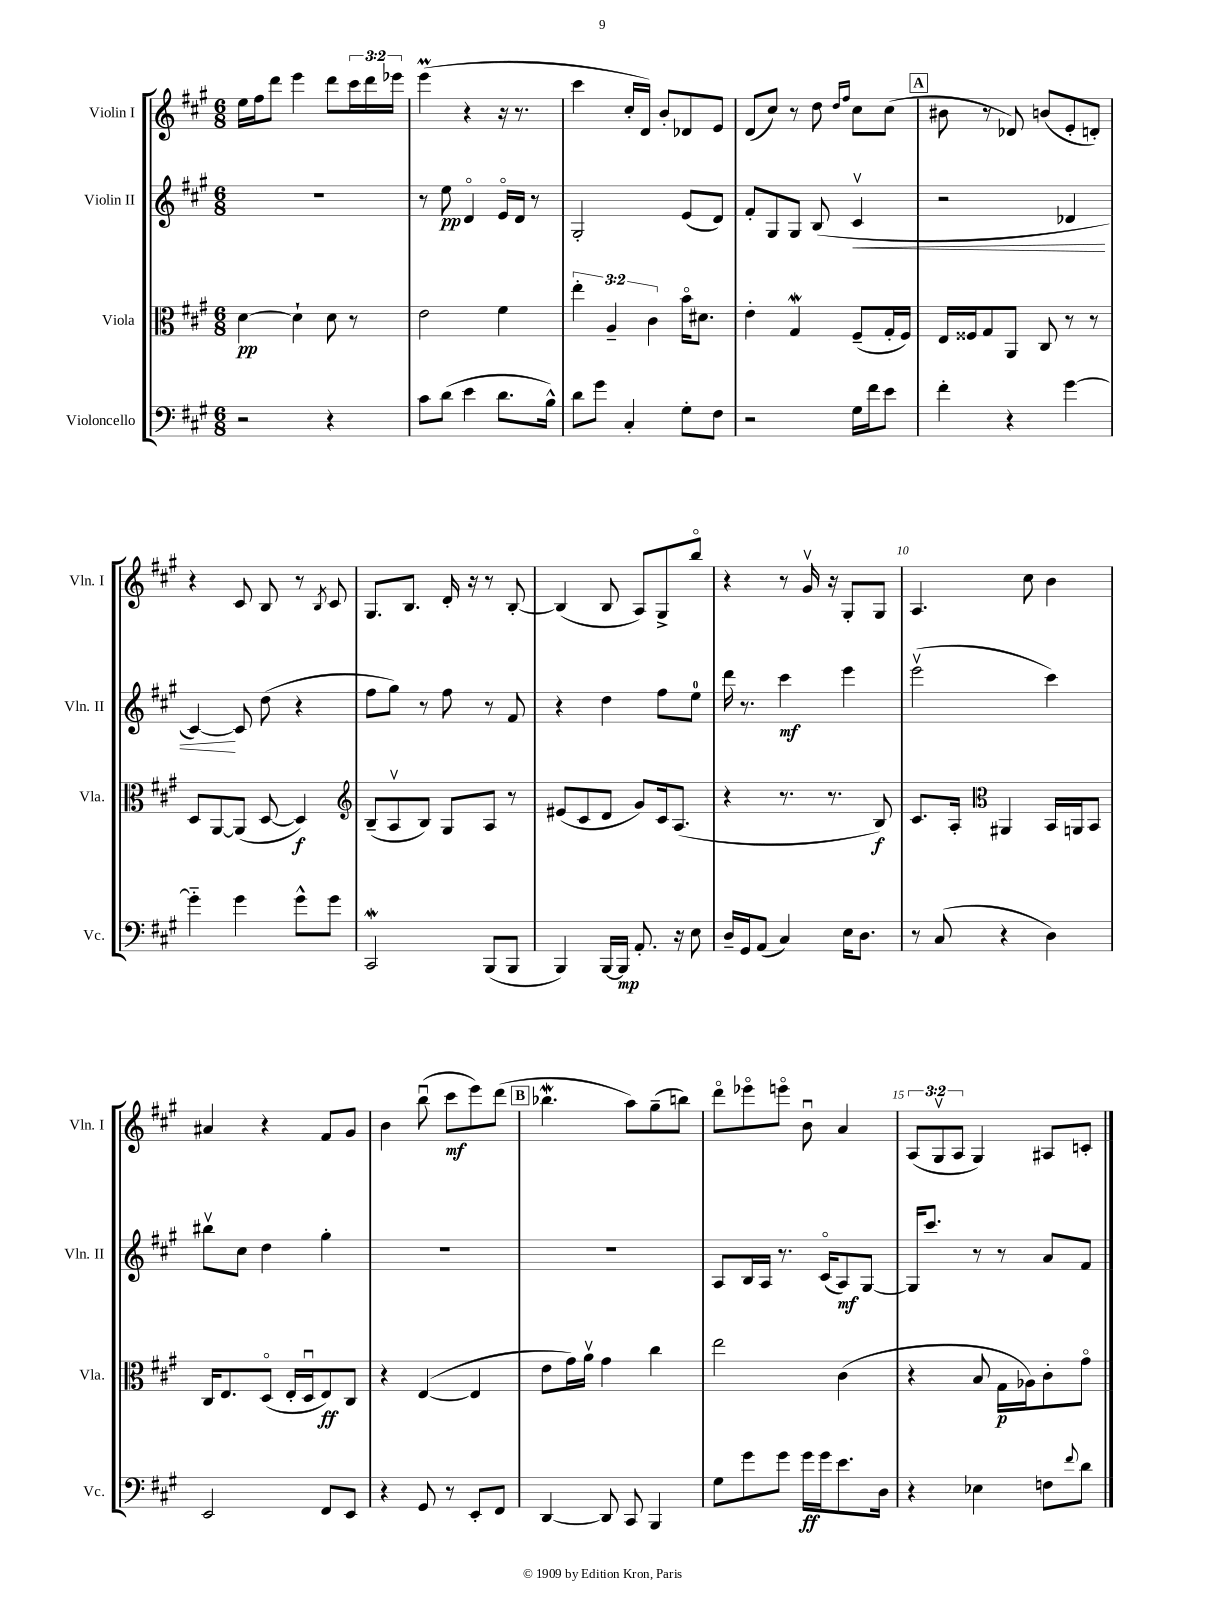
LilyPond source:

<<
\new StaffGroup <<
\new Staff = "s0" \with { instrumentName = "Violin I" shortInstrumentName = "Vln. I" } {
    \clef treble \key a \major \numericTimeSignature \time 6/8 \override Staff.TupletNumber.text = #tuplet-number::calc-fraction-text
    e''16 fis''16 d'''8 e'''4 d'''8 \tuplet 3/2 { cis'''16 d'''16 ees'''16 } |
    e'''4\prall( r4 r16 r8. |
    cis'''4 cis''16-. d'16) b'8-. des'8 e'8 |
    d'8( cis''8) r8 d''8 \grace { d''16 fis''16 } cis''8 cis''8( |
    \mark \markup { \box "A" } bis'8 r8 des'8) b'8( e'8-. d'8-.) |
    r4 cis'8 b8 r8 \acciaccatura { b8 } cis'8 |
    gis8. b8. d'16-. r16 r8 b8~-. |
    b4( b8 a8) gis8-> b''8\flageolet |
    r4 r8 gis'16\upbow r16 gis8-. gis8 |
    a4. cis''8 b'4 |
    ais'4 r4 fis'8 gis'8 |
    b'4 b''8\downbow( cis'''8\mf e'''8) d'''8( |
    \mark \markup { \box "B" } bes''4.\mordent a''8) gis''8--( b''8) |
    d'''8\flageolet ees'''8\flageolet e'''8\flageolet b'8\downbow a'4 |
    \tuplet 3/2 { a8( gis8\upbow a8 } gis4) ais8 c'8-. \bar "|." |
}
\new Staff = "s1" \with { instrumentName = "Violin II" shortInstrumentName = "Vln. II" } {
    \clef treble \key a \major \numericTimeSignature \time 6/8
    R2. |
    r8 e''8\pp d'4\flageolet e'16\flageolet d'16 r8 |
    gis2-. e'8( d'8) |
    fis'8-. gis8 gis8 b8( cis'4\upbow\< |
    \mark \markup { \box "A" } r2 des'4 |
    cis'4~\!) cis'8 d''8( r4 |
    fis''8 gis''8) r8 fis''8 r8 fis'8 |
    r4 d''4 fis''8 e''8-0 |
    d'''16 r8. cis'''4\mf e'''4 |
    e'''2\upbow( cis'''4) |
    bis''8\upbow cis''8 d''4 gis''4-. |
    R2. |
    \mark \markup { \box "B" } R2. |
    a8 b16 a16 r8. cis'16\flageolet( a8\mf) gis8~ |
    gis16 cis'''8. r8 r8 a'8 fis'8 \bar "|." |
}
\new Staff = "s2" \with { instrumentName = "Viola" shortInstrumentName = "Vla." } {
    \clef alto \key a \major \numericTimeSignature \time 6/8 \override Staff.TupletNumber.text = #tuplet-number::calc-fraction-text
    d'4~\pp d'4-! d'8 r8 |
    e'2 fis'4 |
    \tuplet 3/2 { e''4-. a4-- cis'4 } b'16\flageolet dis'8. |
    e'4-. gis4\mordent fis8--( gis16-. fis16) |
    \mark \markup { \box "A" } e16 fisis16 gis8 a,8 cis8 r8 r8 |
    d8 a,8~ a,8( d8~ d4\f) |
    \clef treble b8--( a8\upbow b8) gis8 a8 r8 |
    eis'8( cis'8 d'8 gis'8) cis'16 a8.( |
    r4 r8. r8. b8\f) |
    cis'8. a16-. \clef alto ais,4 b,16 a,16 b,8 |
    cis16 e8. d8\flageolet( e16-. d16\downbow e8\ff) cis8 |
    r4 e4~( e4 |
    \mark \markup { \box "B" } e'8 gis'16) a'16\upbow gis'4 cis''4 |
    e''2 cis'4( |
    r4 b8 gis16\p aes16) cis'8-. gis'8\flageolet \bar "|." |
}
\new Staff = "s3" \with { instrumentName = "Violoncello" shortInstrumentName = "Vc." } {
    \clef bass \key a \major \numericTimeSignature \time 6/8
    r2 r4 |
    cis'8 d'8( e'4 d'8. b16-^) |
    d'8 gis'8 cis4-. gis8-. fis8 |
    r2 gis16 fis'16 e'8 |
    \mark \markup { \box "A" } fis'4-. r4 gis'4~ |
    gis'4-_ gis'4 gis'8-^ gis'8 |
    cis,2\mordent b,,8( b,,8 |
    b,,4) b,,16~ b,,16\mp a,8.-. r16 e8 |
    d16-- gis,16 a,8( cis4) e16 d8. |
    r8 cis8( r4 d4) |
    e,2 fis,8 e,8 |
    r4 gis,8 r8 e,8-. fis,8 |
    \mark \markup { \box "B" } d,4~ d,8 cis,8 b,,4 |
    gis8 gis'8 gis'8 gis'16\ff gis'16 e'8. d16 |
    r4 ees4 f8 \appoggiatura { fis'8 } d'8 \bar "|." |
}
>>
>>
\layout { \context { \Score \override BarNumber.break-visibility = ##(#f #t #t) barNumberVisibility = #(every-nth-bar-number-visible 5) } }
